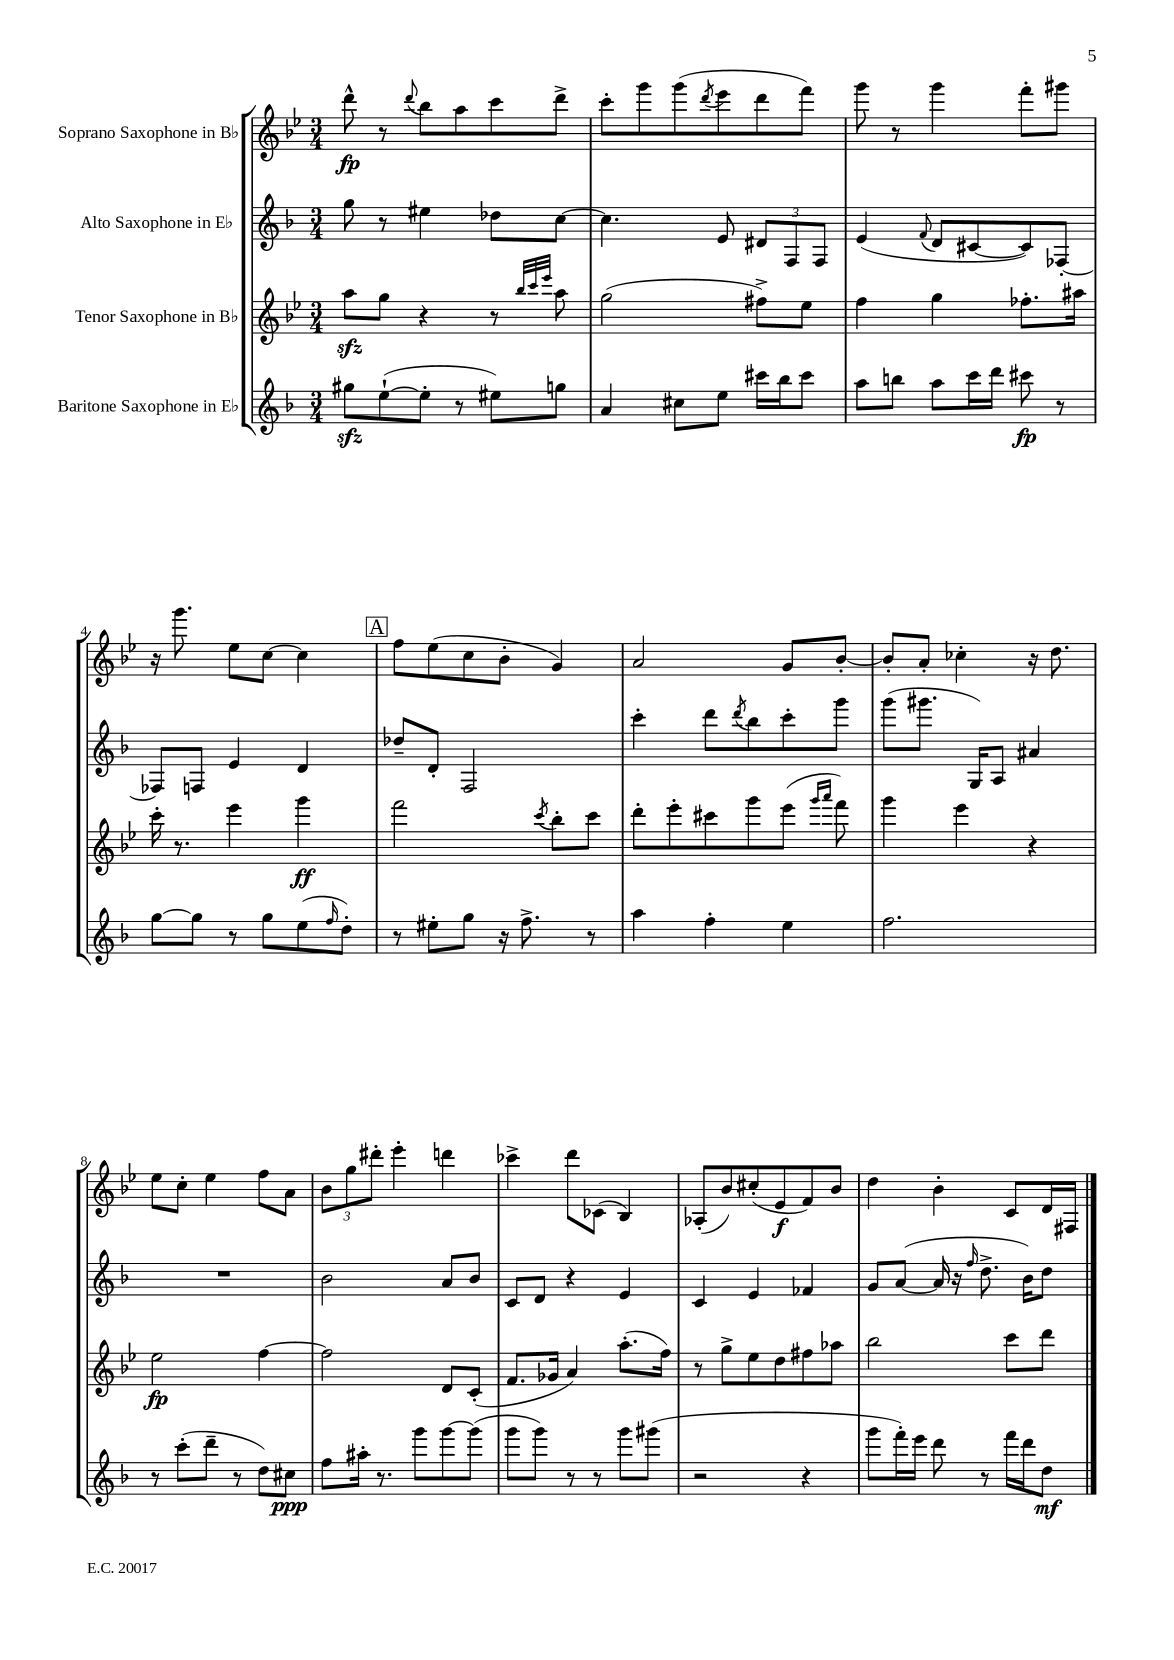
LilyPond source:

<<
\new StaffGroup <<
\new Staff = "s0" \with { instrumentName = "Soprano Saxophone in Bb" } {
    \clef treble \key bes \major \numericTimeSignature \time 3/4
    d'''8-^\fp r8 \appoggiatura { d'''8 } bes''8 a''8 c'''8 d'''8-> |
    c'''8-. g'''8 g'''8( \acciaccatura { d'''8 } ees'''8 d'''8 f'''8) |
    g'''8 r8 g'''4 f'''8-. gis'''8 |
    r16 g'''8. ees''8 c''8~ c''4 |
    \mark \markup { \box "A" } f''8 ees''8( c''8 bes'8-. g'4) |
    a'2 g'8 bes'8~-. |
    bes'8-. a'8-. ces''4-. r16 d''8. |
    ees''8 c''8-. ees''4 f''8 a'8 |
    \tuplet 3/2 { bes'8 g''8 dis'''8-. } ees'''4-. d'''4 |
    ces'''4-> d'''8 ces'8( bes4) |
    aes8-.( bes'8) cis''8-.( ees'8\f f'8) bes'8 |
    d''4 bes'4-. c'8 d'16 fis16 \bar "|." |
}
\new Staff = "s1" \with { instrumentName = "Alto Saxophone in Eb" } {
    \clef treble \key f \major \numericTimeSignature \time 3/4
    g''8 r8 eis''4 des''8 c''8~ |
    c''4. e'8 \tuplet 3/2 { dis'8 f8 f8 } |
    e'4( \appoggiatura { f'8 } d'8 cis'8~ cis'8) fes8~-. |
    fes8 f8 e'4 d'4 |
    \mark \markup { \box "A" } des''8-- d'8-. f2 |
    c'''4-. d'''8 \acciaccatura { d'''8 } bes''8 c'''8-. g'''8 |
    g'''8( gis'''8. g16) a8 ais'4 |
    R2. |
    bes'2 a'8 bes'8 |
    c'8 d'8 r4 e'4 |
    c'4 e'4 fes'4 |
    g'8 a'8~( a'16 r16 \grace { f''16 } d''8.-> bes'16) d''8 \bar "|." |
}
\new Staff = "s2" \with { instrumentName = "Tenor Saxophone in Bb" } {
    \clef treble \key bes \major \numericTimeSignature \time 3/4
    a''8\sfz g''8 r4 r8 \grace { bes''32 c'''32 ees'''32 } a''8 |
    g''2( fis''8->) ees''8 |
    f''4 g''4 fes''8.-. ais''16 |
    c'''16-. r8. ees'''4 g'''4\ff |
    \mark \markup { \box "A" } f'''2 \acciaccatura { c'''8 } bes''8-. c'''8 |
    d'''8-. ees'''8-. cis'''8 g'''8 ees'''8( \grace { g'''16 a'''16 } f'''8) |
    g'''4 ees'''4 r4 |
    ees''2\fp f''4~ |
    f''2 d'8 c'8-.( |
    f'8. ges'16 a'4) a''8.-.( f''16) |
    r8 g''8-> ees''8 d''8 fis''8 aes''8 |
    bes''2 c'''8 d'''8 \bar "|." |
}
\new Staff = "s3" \with { instrumentName = "Baritone Saxophone in Eb" } {
    \clef treble \key f \major \numericTimeSignature \time 3/4
    gis''8\sfz e''8~-!( e''8-. r8 eis''8) g''8 |
    a'4 cis''8 e''8 cis'''16 bes''16 cis'''8 |
    a''8 b''8 a''8 c'''16 d'''16 cis'''8\fp r8 |
    g''8~ g''8 r8 g''8 e''8( \grace { f''16 } d''8-.) |
    \mark \markup { \box "A" } r8 eis''8-. g''8 r16 f''8.-> r8 |
    a''4 f''4-. e''4 |
    f''2. |
    r8 c'''8-.( d'''8-- r8 d''8) cis''8\ppp |
    f''8 ais''16-. r8. g'''8 g'''8~ g'''8( |
    g'''8 g'''8) r8 r8 g'''8 gis'''8( |
    r2 r4 |
    g'''8 f'''16-.) e'''16 d'''8 r8 f'''16 d'''16 d''8\mf \bar "|." |
}
>>
>>
